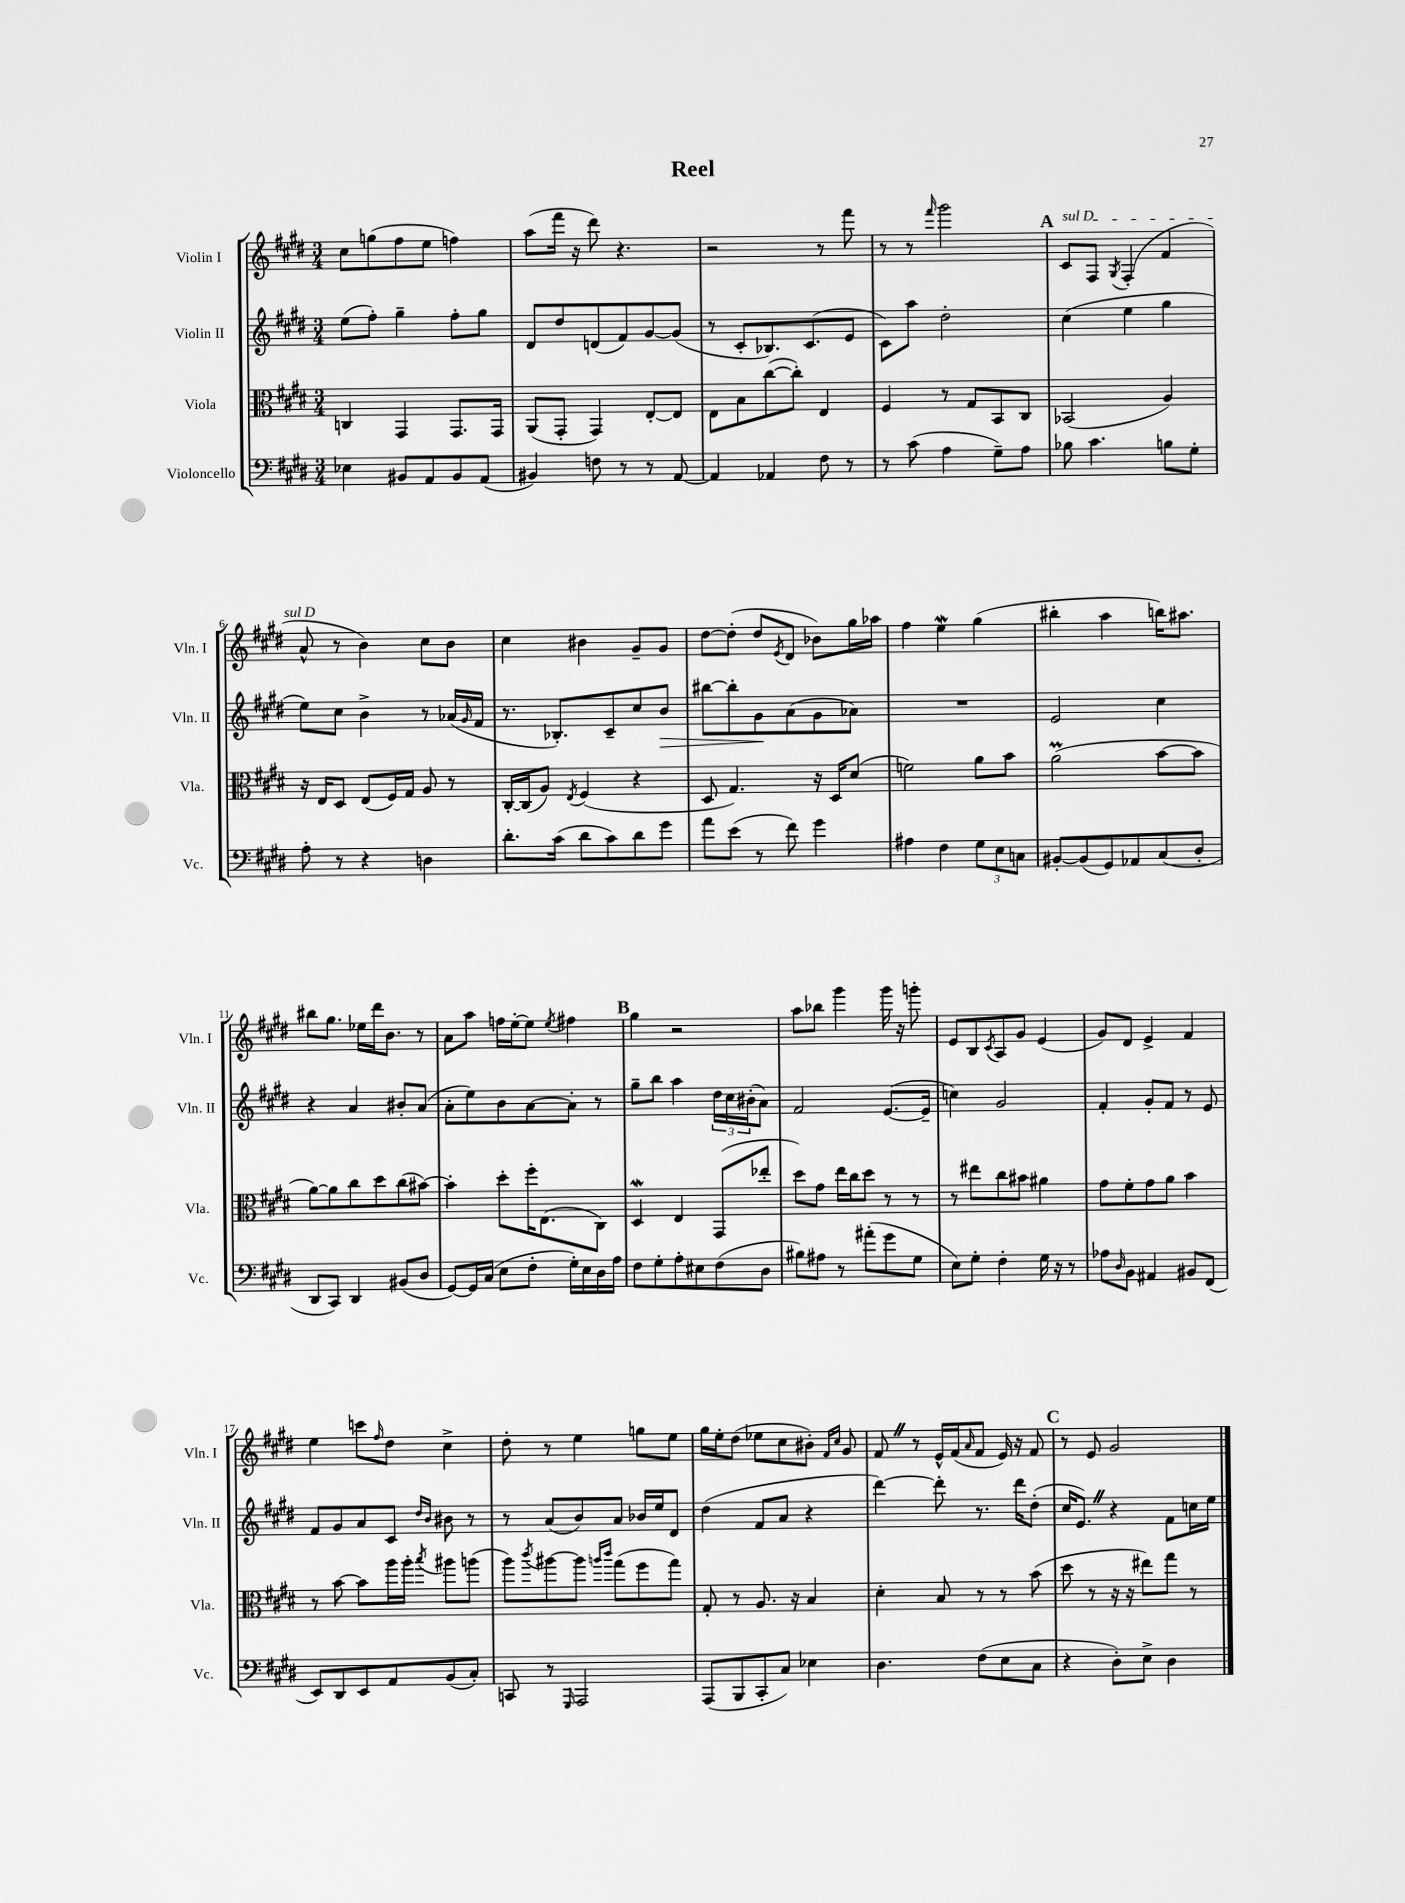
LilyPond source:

\header { title = "Reel" }
<<
\new StaffGroup <<
\new Staff = "s0" \with { instrumentName = "Violin I" shortInstrumentName = "Vln. I" } {
    \clef treble \key e \major \numericTimeSignature \time 3/4
    cis''8 g''8( fis''8 e''8 f''4) |
    a''8( fis'''16 r16 dis'''8) r4. |
    r2 r8 fis'''8 |
    r8 r8 \grace { fis'''16 } gis'''2 |
    \mark \markup { \bold "A" } \once \override TextSpanner.bound-details.left.text = \markup { \italic "sul D" } cis'8\startTextSpan fis8 \acciaccatura { gis8 } fis4-.( fis'4 |
    a'8-^\stopTextSpan r8 b'4) cis''8 b'8 |
    cis''4 bis'4 gis'8-- gis'8 |
    dis''8~ dis''8-.( dis''8 \acciaccatura { e'8 } dis'8 bes'8) gis''16 aes''16 |
    fis''4 e''4\mordent gis''4( |
    bis''4-. a''4 b''16) ais''8. |
    bis''8 gis''8. ees''16 dis'''16 b'8. r8 |
    a'8 a''8 f''16 e''16~-. e''8 \acciaccatura { e''8 } fis''4 |
    \mark \markup { \bold "B" } gis''4 r2 |
    a''8 bes''8 gis'''4 gis'''16 r16 g'''8-. |
    e'8 b8 \acciaccatura { cis'8 } a8 gis'8 e'4( |
    gis'8) dis'8 e'4-> fis'4 |
    e''4 c'''8 \grace { fis''16 } dis''8 cis''4-> |
    dis''8-. r8 e''4 g''8 e''8 |
    gis''16 e''16-. dis''8( ees''8 cis''8 bis'8-.) \grace { fis'16 cis''16 } gis'8 |
    fis'8 \once \override BreathingSign.text = \markup { \musicglyph "scripts.caesura.straight" } \breathe r8 e'16-^ fis'16( \grace { a'16 } fis'8 e'16) r16 fis'8 |
    \mark \markup { \bold "C" } r8 e'8 gis'2 \bar "|." |
}
\new Staff = "s1" \with { instrumentName = "Violin II" shortInstrumentName = "Vln. II" } {
    \clef treble \key e \major \numericTimeSignature \time 3/4
    e''8( fis''8-.) gis''4-- fis''8-. gis''8 |
    dis'8 dis''8 d'8( fis'8) gis'8~ gis'8( |
    r8 cis'8-. bes8.) cis'8.( e'8 |
    cis'8) a''8 dis''2-. |
    \mark \markup { \bold "A" } cis''4( e''4 gis''4 |
    e''8) cis''8 b'4-> r8 aes'16( \grace { gis'16 } fis'16 |
    r8. bes8.-.) cis'8-- cis''8 b'8\> |
    bis''8~ bis''8-. gis'8\! a'8( gis'8 aes'8) |
    R2. |
    e'2 cis''4 |
    r4 a'4 bis'8-. a'8( |
    a'8-. e''8) b'8 a'8~ a'8-. r8 |
    \mark \markup { \bold "B" } gis''8-- b''8 a''4 \tuplet 3/2 { dis''16 cis''16 bis'16-.( } a'8) |
    fis'2 e'8.~( e'16-- |
    c''4) gis'2 |
    fis'4-. gis'8-. fis'8 r8 e'8 |
    fis'8 gis'8 a'8 cis'8 \grace { dis''16 b'16 } bis'8 r8 |
    r8 a'8( b'8) a'8 bes'16 e''16 dis'8 |
    dis''4( fis'8 a'8 r4 |
    dis'''4~) dis'''8-. r8. dis'''16 dis''8-.( |
    \mark \markup { \bold "C" } cis''16 e'8.) \once \override BreathingSign.text = \markup { \musicglyph "scripts.caesura.straight" } \breathe r4 fis'8 c''16 e''16 \bar "|." |
}
\new Staff = "s2" \with { instrumentName = "Viola" shortInstrumentName = "Vla." } {
    \clef alto \key e \major \numericTimeSignature \time 3/4
    c4 gis,4 gis,8. gis,16 |
    a,8( gis,8-. gis,4) e8~-. e8 |
    e8 b8 cis''8~( cis''8-.) e4 |
    fis4 r8 gis8 b,8 cis8 |
    \mark \markup { \bold "A" } bes,2( a4) |
    r16 e16 dis8 e8( fis16) gis16 a8 r8 |
    cis16~-. cis16( a8) \acciaccatura { e8 } fis4( r4 |
    dis8 gis4.) r16 dis16 dis'8( |
    f'2) a'8 b'8 |
    a'2\prall( b'8~ b'8 |
    a'8~) a'8 cis''8 dis''8 cis''8( bis'8~) |
    bis'4-. dis''8-. fis''16-. e8.( cis8) |
    \mark \markup { \bold "B" } dis4\mordent e4 gis,8( ees''8-. |
    dis''8) gis'8 e''16 cis''16 dis''8 r8 r8 |
    r8 eis''8 cis''8 bis'8 ais'4 |
    gis'8 fis'8-. gis'8 a'8 b'4 |
    r8 b'8~ b'8 a''16 a''16-. \acciaccatura { b''8 } ais''8 a''8( |
    a''8) \acciaccatura { cis'''8 } ais''8~ ais''8 \grace { a''16 cis'''16 } gis''8( fis''8 gis''8) |
    gis8-. r8 a8. r16 b4 |
    dis'4-. b8 r8 r8 b'8( |
    \mark \markup { \bold "C" } dis''8 r8 r16 r16 eis''8) gis''8 r8 \bar "|." |
}
\new Staff = "s3" \with { instrumentName = "Violoncello" shortInstrumentName = "Vc." } {
    \clef bass \key e \major \numericTimeSignature \time 3/4
    ees4 bis,8 a,8 bis,8 a,8( |
    bis,4) f8 r8 r8 a,8~ |
    a,4 aes,4 fis8 r8 |
    r8 cis'8( a4 gis8--) a8 |
    \mark \markup { \bold "A" } bes8 cis'4. b8 gis8-. |
    a8-. r8 r4 d4 |
    dis'8.-. cis'16( dis'8 cis'8) dis'8 gis'8 |
    a'8 e'8( r8 fis'8) gis'4 |
    ais4 fis4 \tuplet 3/2 { gis8 e8 c8 } |
    bis,8~-. bis,8( gis,8) aes,8 cis8( dis8-. |
    dis,8 cis,8) dis,4 bis,8( dis8 |
    gis,8~) gis,16 cis16( e8 fis8-. gis16-.) e16 dis16 a16 |
    \mark \markup { \bold "B" } fis8 gis8-. a8-. eis8 fis8( dis8 |
    bis8) ais8 r8 ais'8-.( gis'8 gis8 |
    e8) gis8-. fis4-. gis16 r16 r8 |
    aes8 \grace { dis16 } b,8 ais,4 bis,8 fis,8( |
    e,8) dis,8 e,8 a,8 b,8( cis8-.) |
    c,8 r8 \grace { gis,,16 } a,,2 |
    a,,8( b,,8 cis,8-. cis8) ees4 |
    dis4. fis8( e8 cis8 |
    \mark \markup { \bold "C" } r4 dis8-.) e8-> dis4 \bar "|." |
}
>>
>>
